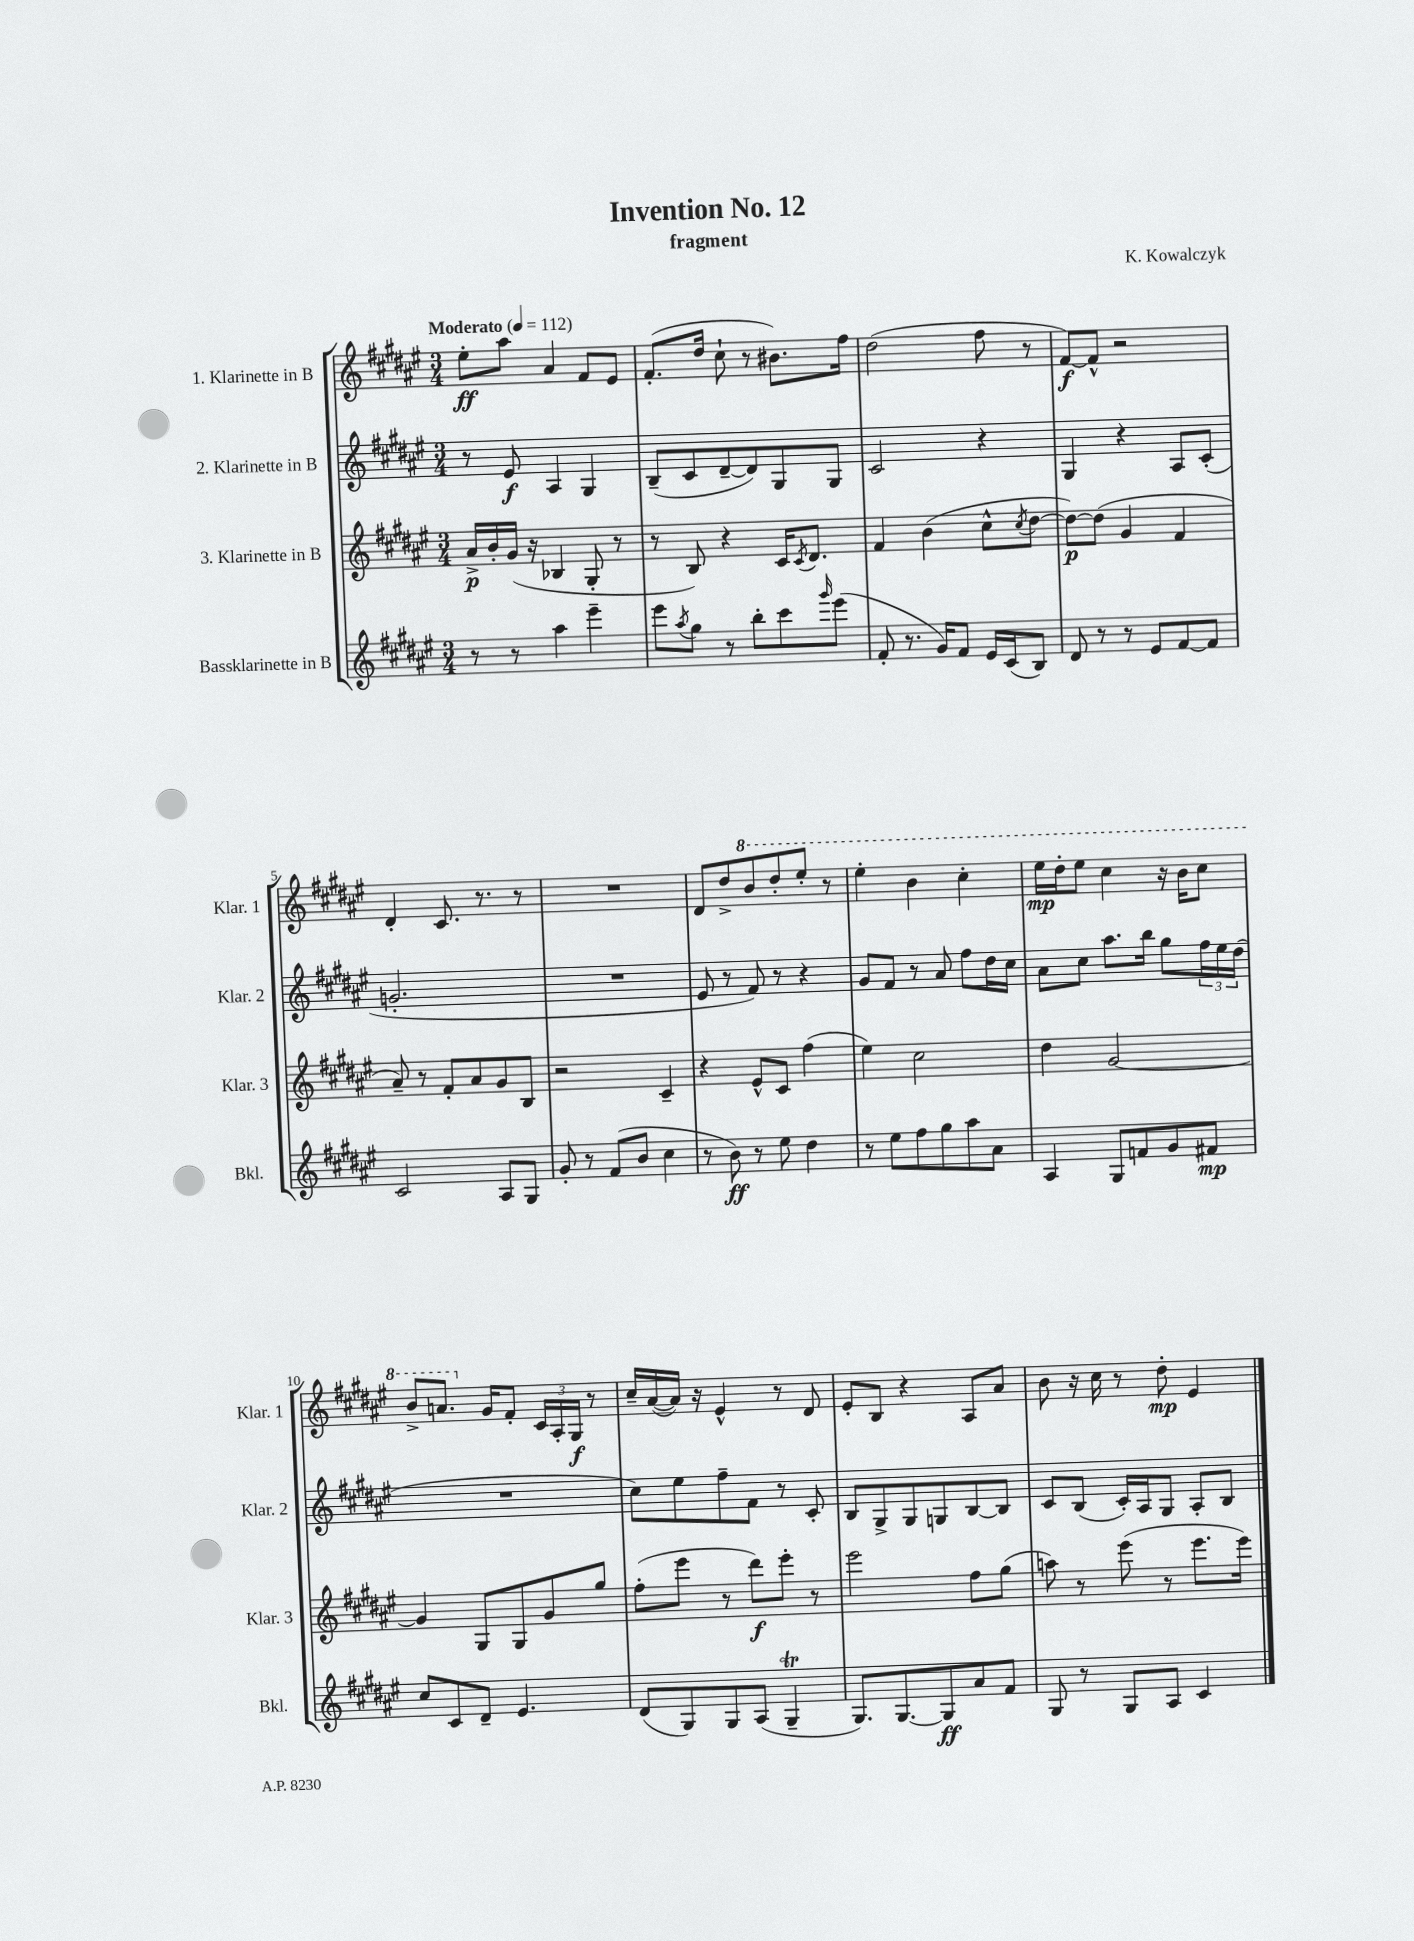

**kern	**kern	**kern	**kern
*staff4	*staff3	*staff2	*staff1
*clefG2	*clefG2	*clefG2	*clefG2
*k[f#c#g#d#a#e#]	*k[f#c#g#d#a#e#]	*k[f#c#g#d#a#e#]	*k[f#c#g#d#a#e#]
*M3/4	*M3/4	*M3/4	*M3/4
*MM112	*MM112	*MM112	*MM112
8r	16a#^/LL	8r	8ee#'\L
.	16b'/	.	.
8r	(16g#/JJ	8e#/	8aa#\J
.	16r	.	.
4aa#\	4B-/	4A#/	4a#/
4eee#~\	8G#'/	4G#/	8f#/L
.	8r	.	8e#/J
=	=	=	=
8eee#\L	8r	(8B~/L	(8.f#'/L
8qaa#/	.	.	.
8gg#\J	8B/)	8c#/	.
.	.	.	16dd#/Jk
8r	4r	[8d#~/	8cc#`\
8bb'\L	.	8d#/])	8r
8ccc#\	16c#/LK	8G#/	8.b#\L)
.	8qc#/	.	.
.	8.d#/J	.	.
16qqggg#/	.	.	.
(8eee#\J	.	8G#/J	.
.	.	.	16ff#\Jk
=	=	=	=
8f#'/	4f#/	2c#/	(2dd#\
8.r	.	.	.
.	(4b\	.	.
16g#/LK)	.	.	.
8f#/J	.	.	.
16e#/LL	8cc#^^\L	4r	8ff#\
(16c#/J	.	.	.
.	8qcc#/	.	.
8B/J)	[8dd#\J	.	8r
=	=	=	=
8d#/	8dd#\_L)	4G#/	[8f#/L)
8r	(8dd#\]J	.	8f#^^/]J
8r	4g#/	4r	2r
8e#/L	.	.	.
[8f#/	4f#/	8A#/L	.
8f#/]J	.	(8c#'/J	.
=	=	=	=
2c#/	8a#~/)	2.g'/	4d#'/
.	8r	.	.
.	8f#'/L	.	8.c#/
.	8a#/	.	.
.	.	.	8.r
8A#/L	8g#/	.	.
8G#/J	8B/J	.	8r
=	=	=	=
8g#'/	2r	2.r	2.r
8r	.	.	.
(8f#/L	.	.	.
8b/J	.	.	.
4cc#\	4c#~/	.	.
=	=	=	=
8r	4r	8e#/	8d#/L
8b\)	.	8r	8dd#^/
8r	8e#^^/L	8f#/)	8bb/
8ee#\	8c#/J	8r	8ddd#'/
4dd#\	(4ff#\	4r	8eee#'/J
.	.	.	8r
=	=	=	=
8r	4ee#\)	8g#/L	4eee#'\
8ee#\L	.	8f#/J	.
8ff#\	2cc#\	8r	4bb\
8gg#\	.	8a#/	.
8aa#\	.	8ff#\L	4ccc#'\
8a#\J	.	16dd#\L	.
.	.	16cc#\JJ	.
=	=	=	=
4A#/	4dd#\	8a#\L	16eee#\LL
.	.	.	16ddd#'\J
.	.	8cc#\J	8eee#\J
8G#/L	[2g#/	8.aa#\L	4ccc#\
8f/	.	.	.
.	.	16bb\Jk	.
8g#/	.	8gg#\L	16r
.	.	.	16bb\LK
8f#/J	.	24ff#\L	8ccc#\J
.	.	24ee#\	.
.	.	(24dd#\JJ	.
=	=	=	=
8cc#/L	4g#/]	2.r	8bb^/L
8c#/	.	.	8.aa/J
8d#~/J	8G#/L	.	.
.	.	.	16g#/LK
4.e#/	8G#/	.	8f#'/J
.	8g#/	.	24c#/LL
.	.	.	24A#'/
.	.	.	24G#/JJ
.	8gg#/J	.	8r
=	=	=	=
(8d#/L	(8ff#'\L	8cc#\L)	16cc#~/LL
.	.	.	([16a#/
8G#/)	8eee#\J	8ee#\	16a#/]JJ)
.	.	.	16r
8G#/	8r	8ff#~\	4e#^^/
(8A#/J	8ddd#\L)	8f#\J	.
4G#~/	8eee#'\J	8r	8r
.	8r	8c#'/	8d#/
=	=	=	=
8.G#/L)	2eee#\	8B/L	8e#'/L
.	.	8G#^/	8B/J
[8.G#/	.	.	.
.	.	8G#/	4r
8G#/]	.	8G/	.
8a#/	8ff#\L	[8B/	8A#/L
8f#/J	(8gg#\J	8B/]J	8a#/J
=	=	=	=
8G#/	8aa\)	8c#/L	8b\
8r	8r	(8B/J	16r
.	.	.	16cc#\
8G#/L	(8eee#\	16c#'/LL)	8r
.	.	16A#/J	.
8A#/J	8r	8G#/J	8dd#'\
4c#/	8.eee#\L	8A#'/L	4e#/
.	.	8B/J	.
.	16eee#\Jk)	.	.
==	==	==	==
*-	*-	*-	*-
